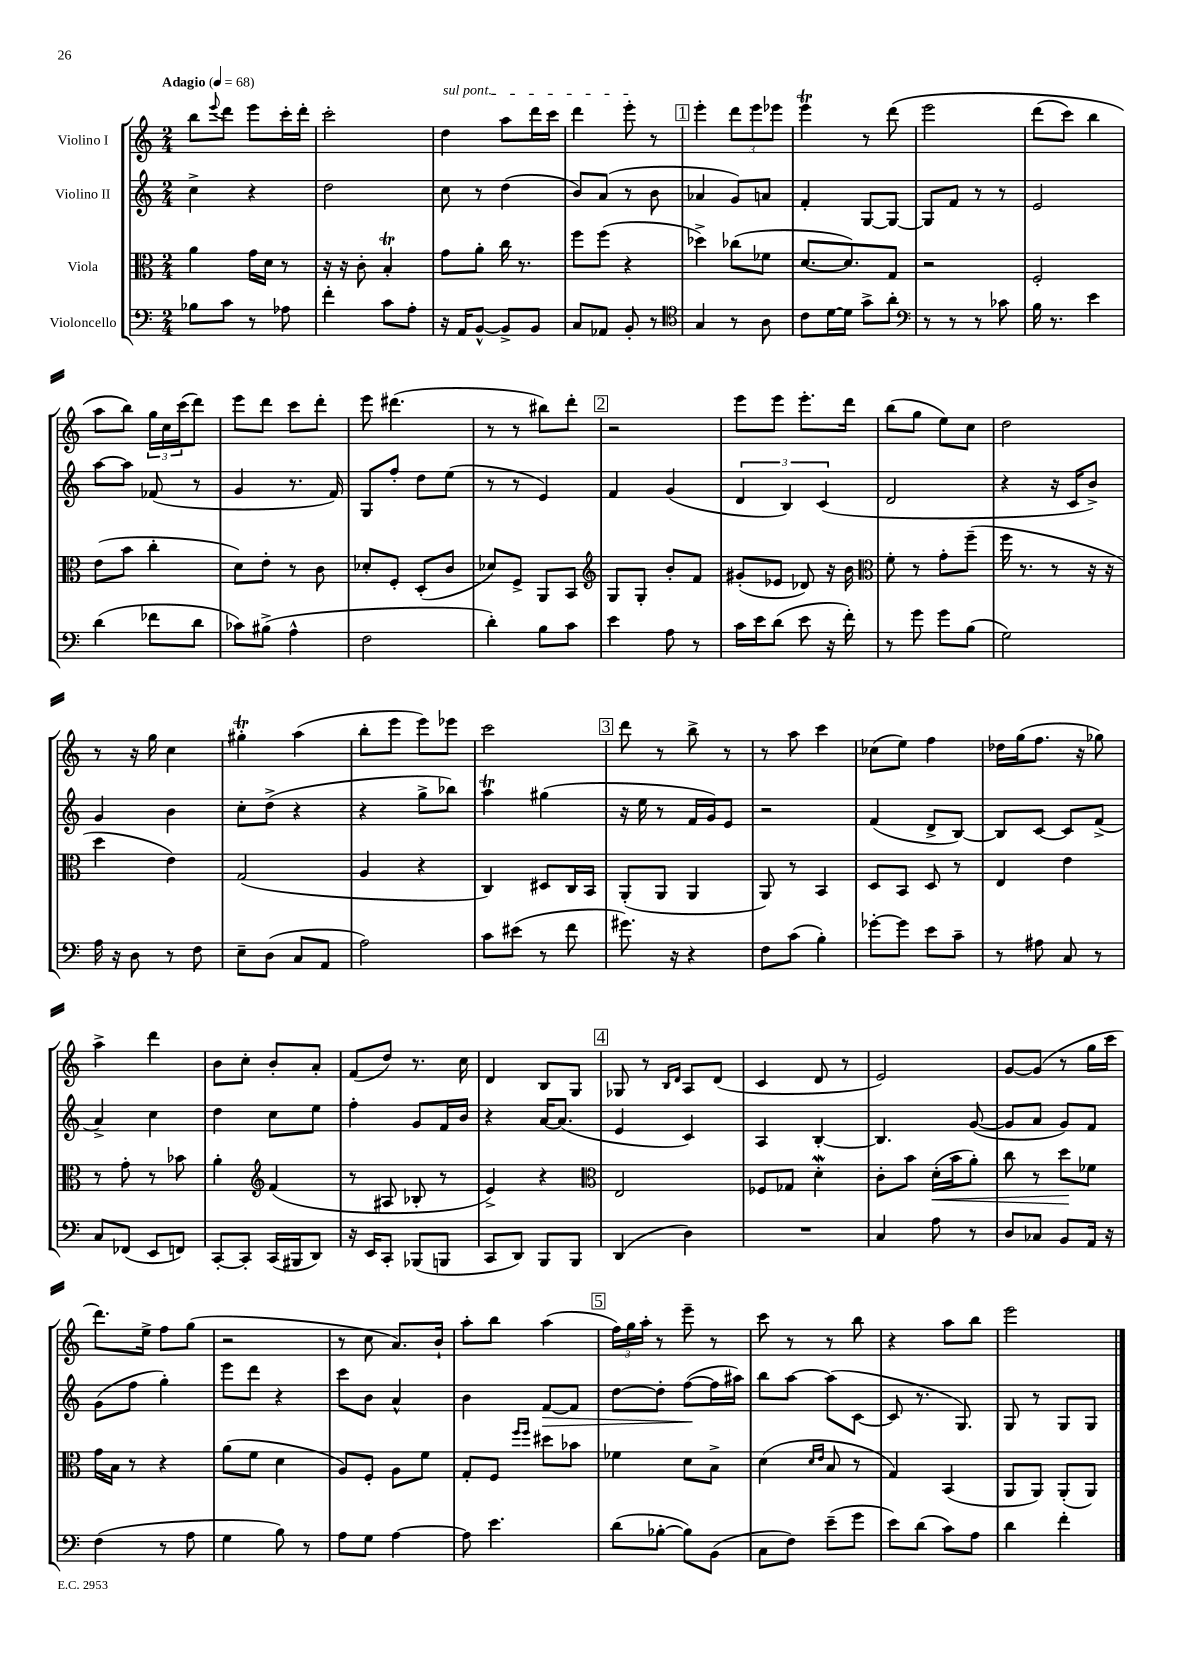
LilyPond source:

<<
\new StaffGroup <<
\new Staff = "s0" \with { instrumentName = "Violino I" } {
    \clef treble \key c \major \numericTimeSignature \time 2/4 \tempo "Adagio" 4 = 68
    b''8 \appoggiatura { e'''8 } d'''8 e'''8 c'''16-. d'''16-. |
    c'''2-. |
    \once \override TextSpanner.bound-details.left.text = \markup { \italic "sul pont." } d''4\startTextSpan a''8 d'''16 c'''16 |
    d'''4 e'''8-.\stopTextSpan r8 |
    \mark \markup { \box "1" } e'''4-. \tuplet 3/2 { d'''8 e'''8 ees'''8 } |
    e'''4\trill r8 d'''8\( |
    e'''2 |
    d'''8( c'''8) b''4 |
    a''8 b''8\) \tuplet 3/2 { g''16 c''16 c'''16( } d'''8) |
    e'''8 d'''8 c'''8 d'''8-. |
    e'''8 dis'''4.( |
    r8 r8 bis''8) d'''8-. |
    \mark \markup { \box "2" } r2 |
    e'''8 e'''8 e'''8.-. d'''16 |
    b''8( g''8 e''8) c''8 |
    d''2 |
    r8 r16 g''16 c''4 |
    gis''4-.\trill a''4( |
    b''8-. e'''8 e'''8) ees'''8 |
    c'''2 |
    \mark \markup { \box "3" } d'''8 r8 b''8-> r8 |
    r8 a''8 c'''4 |
    ces''8( e''8) f''4 |
    des''16 g''16( f''8. r16 ges''8) |
    a''4-> d'''4 |
    b'8 c''8-. b'8-. a'8-. |
    f'8( d''8) r8. c''16 |
    d'4 b8 g8 |
    \mark \markup { \box "4" } ges8 r8 \grace { b16 d'16 } a8 d'8( |
    c'4 d'8 r8 |
    e'2) |
    g'8~ g'8( r8 g''16 c'''16 |
    d'''8.) e''16-> f''8 g''8( |
    r2 |
    r8 c''8 a'8.) b'16-! |
    a''8-. b''8 a''4( |
    \mark \markup { \box "5" } \tuplet 3/2 { f''16) g''16 a''16-. } r8 e'''8-- r8 |
    c'''8 r8 r8 b''8 |
    r4 a''8 b''8 |
    e'''2 \bar "|." |
}
\new Staff = "s1" \with { instrumentName = "Violino II" } {
    \clef treble \key c \major \numericTimeSignature \time 2/4
    c''4-> r4 |
    d''2 |
    c''8 r8 d''4( |
    b'8) a'8( r8 b'8 |
    \mark \markup { \box "1" } aes'4 g'8) a'8 |
    f'4-. g8~ g8~ |
    g8 f'8 r8 r8 |
    e'2 |
    a''8~ a''8 fes'8( r8 |
    g'4 r8. f'16) |
    g8 f''8-. d''8 e''8( |
    r8 r8 e'4) |
    \mark \markup { \box "2" } f'4 g'4( |
    \tuplet 3/2 { d'4 b4) c'4( } |
    d'2 |
    r4 r16 c'16 b'8->) |
    g'4 b'4 |
    c''8-. d''8->( r4 |
    r4 g''8-> bes''8) |
    a''4\trill gis''4( |
    \mark \markup { \box "3" } r16 e''16 r8 f'16 g'16) e'8 |
    r2 |
    f'4( d'8-> b8~) |
    b8 c'8~ c'8 f'8->( |
    a'4->) c''4 |
    d''4 c''8 e''8 |
    f''4-. g'8 f'16 b'16 |
    r4 a'16~ a'8.( |
    \mark \markup { \box "4" } e'4 c'4) |
    a4 b4~-. |
    b4. g'8~( |
    g'8 a'8 g'8) f'8 |
    g'8( f''8 g''4-.) |
    e'''8 d'''8 r4 |
    c'''8 b'8 a'4-^ |
    b'4 f'8~\> f'8 |
    \mark \markup { \box "5" } d''8~ d''8-. f''8~\!( f''16 ais''16) |
    b''8 a''8~ a''8( c'8~ |
    c'8 r8. g8.) |
    g8 r8 g8 g8 \bar "|." |
}
\new Staff = "s2" \with { instrumentName = "Viola" } {
    \clef alto \key c \major \numericTimeSignature \time 2/4
    a'4 g'16 d'16 r8 |
    r16 r16 c'8-. b4-.\trill |
    g'8 a'8-. c''16 r8. |
    f''8 f''8( r4 |
    \mark \markup { \box "1" } des''4->) ces''8( fes'8 |
    d'8.~ d'8.) g8 |
    r2 |
    f2-. |
    e'8( b'8 c''4-. |
    d'8) e'8-. r8 c'8 |
    des'8-. f8-. d8-.( c'8 |
    des'8) f8-> a,8 b,8 |
    \mark \markup { \box "2" } \clef treble g8 g8-. b'8-. f'8 |
    gis'8-.( ees'8 des'8) r16 b'16 |
    \clef alto f'8-. r8 g'8-. f''8--( |
    f''16 r8. r8 r16 r16 |
    d''4 e'4) |
    g2( |
    a4 r4 |
    c4) dis8 c16 b,16 |
    \mark \markup { \box "3" } a,8-.( a,8 a,4 |
    a,8) r8 b,4 |
    d8 b,8 d8 r8 |
    e4 e'4 |
    r8 g'8-. r8 bes'8 |
    a'4-. \clef treble f'4( |
    r8 ais8 bes8-. r8 |
    e'4->) r4 |
    \mark \markup { \box "4" } \clef alto e2 |
    fes8 ges8 d'4-.\mordent |
    c'8-. b'8 d'16-.\<( b'16 a'8-.) |
    c''8 r8 d''8\! fes'8 |
    g'16 b16 r8 r4 |
    a'8( f'8 d'4 |
    a8) f8-. a8 f'8 |
    g8-. f8 \grace { f''16 f''16 } dis''8 bes'8 |
    \mark \markup { \box "5" } fes'4 d'8 b8-> |
    d'4( \grace { d'16 e'16 } b8 r8 |
    g4) b,4( |
    a,8 a,8) a,8-.( a,8) \bar "|." |
}
\new Staff = "s3" \with { instrumentName = "Violoncello" } {
    \clef bass \key c \major \numericTimeSignature \time 2/4
    bes8 c'8 r8 aes8 |
    f'4-. c'8 a8-. |
    r16 a,16 b,8~-^ b,8-> b,8 |
    c8 aes,8 b,8-. r8 |
    \mark \markup { \box "1" } \clef tenor g4 r8 a8 |
    c'8 d'16~ d'16 g'8-> a'8-. |
    \clef bass r8 r8 r8 ces'8 |
    b16 r8. e'4 |
    d'4( fes'8 d'8 |
    ces'8) bis8->( a4-^ |
    f2 |
    d'4-.) b8 c'8 |
    \mark \markup { \box "2" } e'4 a8 r8 |
    c'16 e'16 d'8( e'8 r16 f'16-.) |
    r8 g'8 g'8 b8( |
    g2) |
    a16 r16 d8 r8 f8 |
    e8-- d8( c8 a,8 |
    a2) |
    c'8 eis'8( r8 f'8 |
    \mark \markup { \box "3" } gis'8.) r16 r4 |
    f8 c'8( b4-.) |
    ges'8~-. ges'8 e'8 c'8-- |
    r8 ais8 c8 r8 |
    c8 fes,8( e,8 f,8) |
    c,8~-. c,8-. c,16( bis,,16 d,8) |
    r16 e,16 c,8-. bes,,8( b,,8 |
    c,8 d,8) b,,8 b,,8 |
    \mark \markup { \box "4" } d,4( d4) |
    R2 |
    c4 a8 r8 |
    d8 ces8 b,8 a,16 r16 |
    f4( r8 a8 |
    g4 b8) r8 |
    a8 g8 a4~ |
    a8 e'4. |
    \mark \markup { \box "5" } d'8( bes8~-. bes8) b,8( |
    c8 f8) e'8--( g'8 |
    e'8) d'8( c'8) a8 |
    d'4 f'4-. \bar "|." |
}
>>
>>
\layout { \context { \Score \remove "Bar_number_engraver" } }
